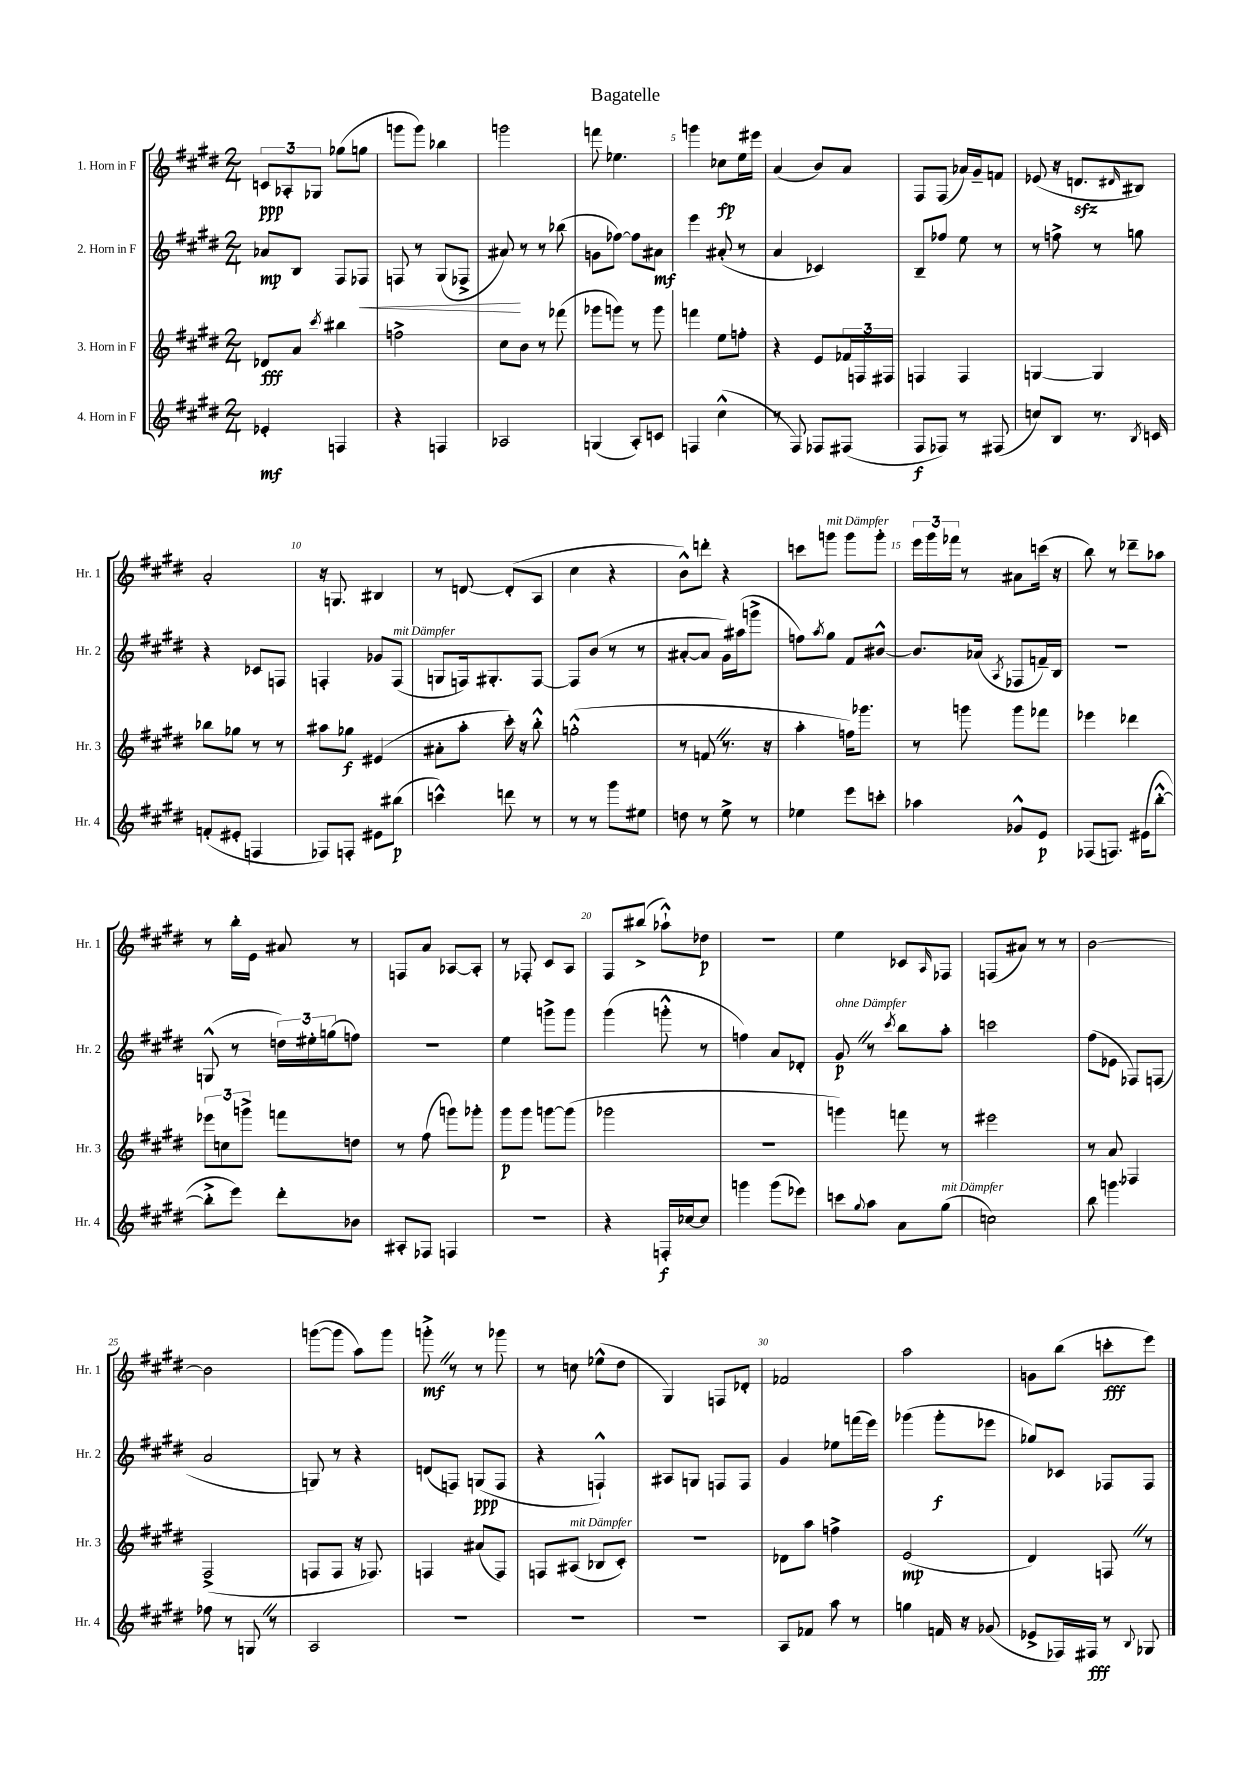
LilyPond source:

\header { title = "Bagatelle" }
<<
\new StaffGroup <<
\new Staff = "s0" \with { instrumentName = "1. Horn in F" shortInstrumentName = "Hr. 1" } {
    \clef treble \key e \major \numericTimeSignature \time 2/4
    \tuplet 3/2 { c'8\ppp aes8-. ges8 } ges''8( g''8 |
    g'''8 g'''8) bes''4 |
    g'''2 |
    f'''8 ees''4. |
    g'''4 ces''8\fp e''16 eis'''16 |
    a'4( b'8) a'8 |
    fis8 fis8( aes'16) gis'16-- f'8 |
    ees'8( r16 d'8.\sfz \grace { dis'16 } bis8) |
    a'2-. |
    r16 g8. bis4 |
    r8 d'8~ d'8-.( a8 |
    cis''4 r4 |
    b'8-^) d'''8-. r4 |
    c'''8 g'''8^\markup { \italic "mit Dämpfer" } g'''8 g'''8-. |
    \tuplet 3/2 { e'''16 gis'''16 fes'''16 } r8 ais'8 c'''16( r16 |
    b''8) r8 des'''8-- aes''8 |
    r8 b''16-. e'16 ais'8 r8 |
    f8 a'8 aes8~ aes8-. |
    r8 fes8-. cis'8 a8 |
    fis8 bis''8->( aes''8-!-^) des''8\p |
    R2 |
    e''4 ces'8 \grace { a16 } fes8 |
    f8( ais'8) r8 r8 |
    b'2~ |
    b'2 |
    g'''8~( g'''8 a''8) g'''8 |
    g'''8-.->\mf \once \override BreathingSign.text = \markup { \musicglyph "scripts.caesura.straight" } \breathe r8 r8 ges'''8 |
    r8 c''8 ees''8-^( dis''8 |
    gis4) f8 des'8-. |
    fes'2 |
    a''2 |
    g'8 b''8( c'''8-.\fff e'''8) \bar "|." |
}
\new Staff = "s1" \with { instrumentName = "2. Horn in F" shortInstrumentName = "Hr. 2" } {
    \clef treble \key e \major \numericTimeSignature \time 2/4
    aes'8\mp b8 fis8 fes8\< |
    f8 r8 gis8( fes8-> |
    ais'8\!) r8 r8 bes''8( |
    g'8 fes''8~) fes''8 ais'8\mf |
    e'''4 ais'8-.( r8 |
    a'4 ces'4) |
    b8-- fes''8 e''8 r8 |
    r8 f''8-> r8 g''8 |
    r4 ces'8 f8 |
    f4-. ges'8 f8^\markup { \italic "mit Dämpfer" }( |
    g8 f16) gis8.-. f8~ |
    f8 b'8( r8 r8 |
    ais'8~-. ais'8 gis'16) ais''16( g'''8-> |
    f''8) \acciaccatura { a''8 } gis''8 fis'8 bis'8~-^ |
    bis'8. aes'16( \acciaccatura { a8 } fes8 f'16--) b16 |
    r2 |
    g8-^( r8 \tuplet 3/2 { d''16) eis''16-. g''16( } f''8) |
    R2 |
    e''4 g'''8-> g'''8 |
    gis'''4( g'''8-.-^ r8 |
    f''4) a'8 des'8-. |
    gis'8\p^\markup { \italic "ohne Dämpfer" } \once \override BreathingSign.text = \markup { \musicglyph "scripts.caesura.straight" } \breathe r8 \acciaccatura { cis'''8 } b''8 a''8-. |
    c'''2 |
    fis''8( ees'8 fes8) f8( |
    a'2 |
    g8) r8 r4 |
    d'8( f8) g8\ppp( f8 |
    r4 f4-!-^) |
    ais8 g8 f8 f8 |
    gis'4 ees''8 f'''16( e'''16) |
    ges'''4( ges'''8-.\f ees'''8 |
    ges''8) ces'8 fes8 fes8 \bar "|." |
}
\new Staff = "s2" \with { instrumentName = "3. Horn in F" shortInstrumentName = "Hr. 3" } {
    \clef treble \key e \major \numericTimeSignature \time 2/4
    des'8\fff a'8 \acciaccatura { cis'''8 } bis''4 |
    f''2-> |
    cis''8 b'8 r8 fes'''8( |
    ges'''8 g'''8) r8 g'''8 |
    f'''4 e''8 f''8-. |
    r4 e'8 \tuplet 3/2 { fes'16 f16 fis16 } |
    f4 f4 |
    g4~ g4 |
    bes''8 ges''8 r8 r8 |
    ais''8 ges''8\f eis'4( |
    ais'8-. a''8-. cis'''16-.) r16 b''8-.-^ |
    g''2-.-^( |
    r8 f'8 \once \override BreathingSign.text = \markup { \musicglyph "scripts.caesura.straight" } \breathe r8. r16 |
    a''4-. f''16) ges'''8. |
    r8 g'''8 g'''8 fes'''8 |
    ees'''4 des'''4 |
    \tuplet 3/2 { ees'''8 c''8 g'''8-> } f'''8 d''8 |
    r8 fis''8( g'''8) ges'''8-. |
    gis'''8\p gis'''8 g'''8~ g'''8( |
    ges'''2 |
    r2 |
    g'''4) f'''8 r8 |
    eis'''2 |
    r8 a'8 fes4 |
    fis2->( |
    f8 f8 r16 fes8.) |
    f4 ais'8( f8) |
    f8 ais8^\markup { \italic "mit Dämpfer" }( bes8 cis'8-.) |
    r2 |
    des'8 a''8 f''4-> |
    e'2\mp( |
    dis'4) f8 \once \override BreathingSign.text = \markup { \musicglyph "scripts.caesura.straight" } \breathe r8 \bar "|." |
}
\new Staff = "s3" \with { instrumentName = "4. Horn in F" shortInstrumentName = "Hr. 4" } {
    \clef treble \key e \major \numericTimeSignature \time 2/4
    ees'4-.\mf f4 |
    r4 f4 |
    aes2 |
    g4( a8-.) c'8 |
    f4 cis''4-^( |
    r8 fis8) fes8 fis8( |
    fis8\f fes8) r8 fis8( |
    c''8) b8 r8. \acciaccatura { b8 } c'16 |
    f'8-.( eis'8-. f4 |
    fes8) f8-. eis'8 bis''8\p( |
    c'''4-^) d'''8 r8 |
    r8 r8 gis'''8 eis''8 |
    d''8 r8 e''8-> r8 |
    ees''4 e'''8 c'''8-. |
    aes''4 ges'8-^ e'8\p |
    fes8( f8.) eis'16( b''8~-.-^ |
    b''8-.-> e'''8) dis'''8-. bes'8 |
    ais8-. fes8 f4 |
    R2 |
    r4 f16-.\f ces''16~ ces''8 |
    g'''4 g'''8( ees'''8) |
    c'''8 \appoggiatura { gis''8 } a''8 a'8 gis''8^\markup { \italic "mit Dämpfer" }( |
    c''2) |
    b''8 g'''4. |
    fes''8 r8 g8 \once \override BreathingSign.text = \markup { \musicglyph "scripts.caesura.straight" } \breathe r8 |
    a2 |
    R2 |
    R2 |
    R2 |
    a8 fes'8 a''8 r8 |
    g''4 f'16 r16 ges'8( |
    ees'8-> fes16) fis16\fff r8 \appoggiatura { b8 } ges8 \bar "|." |
}
>>
>>
\layout { \context { \Score \override BarNumber.break-visibility = ##(#f #t #t) barNumberVisibility = #(every-nth-bar-number-visible 5) } }
